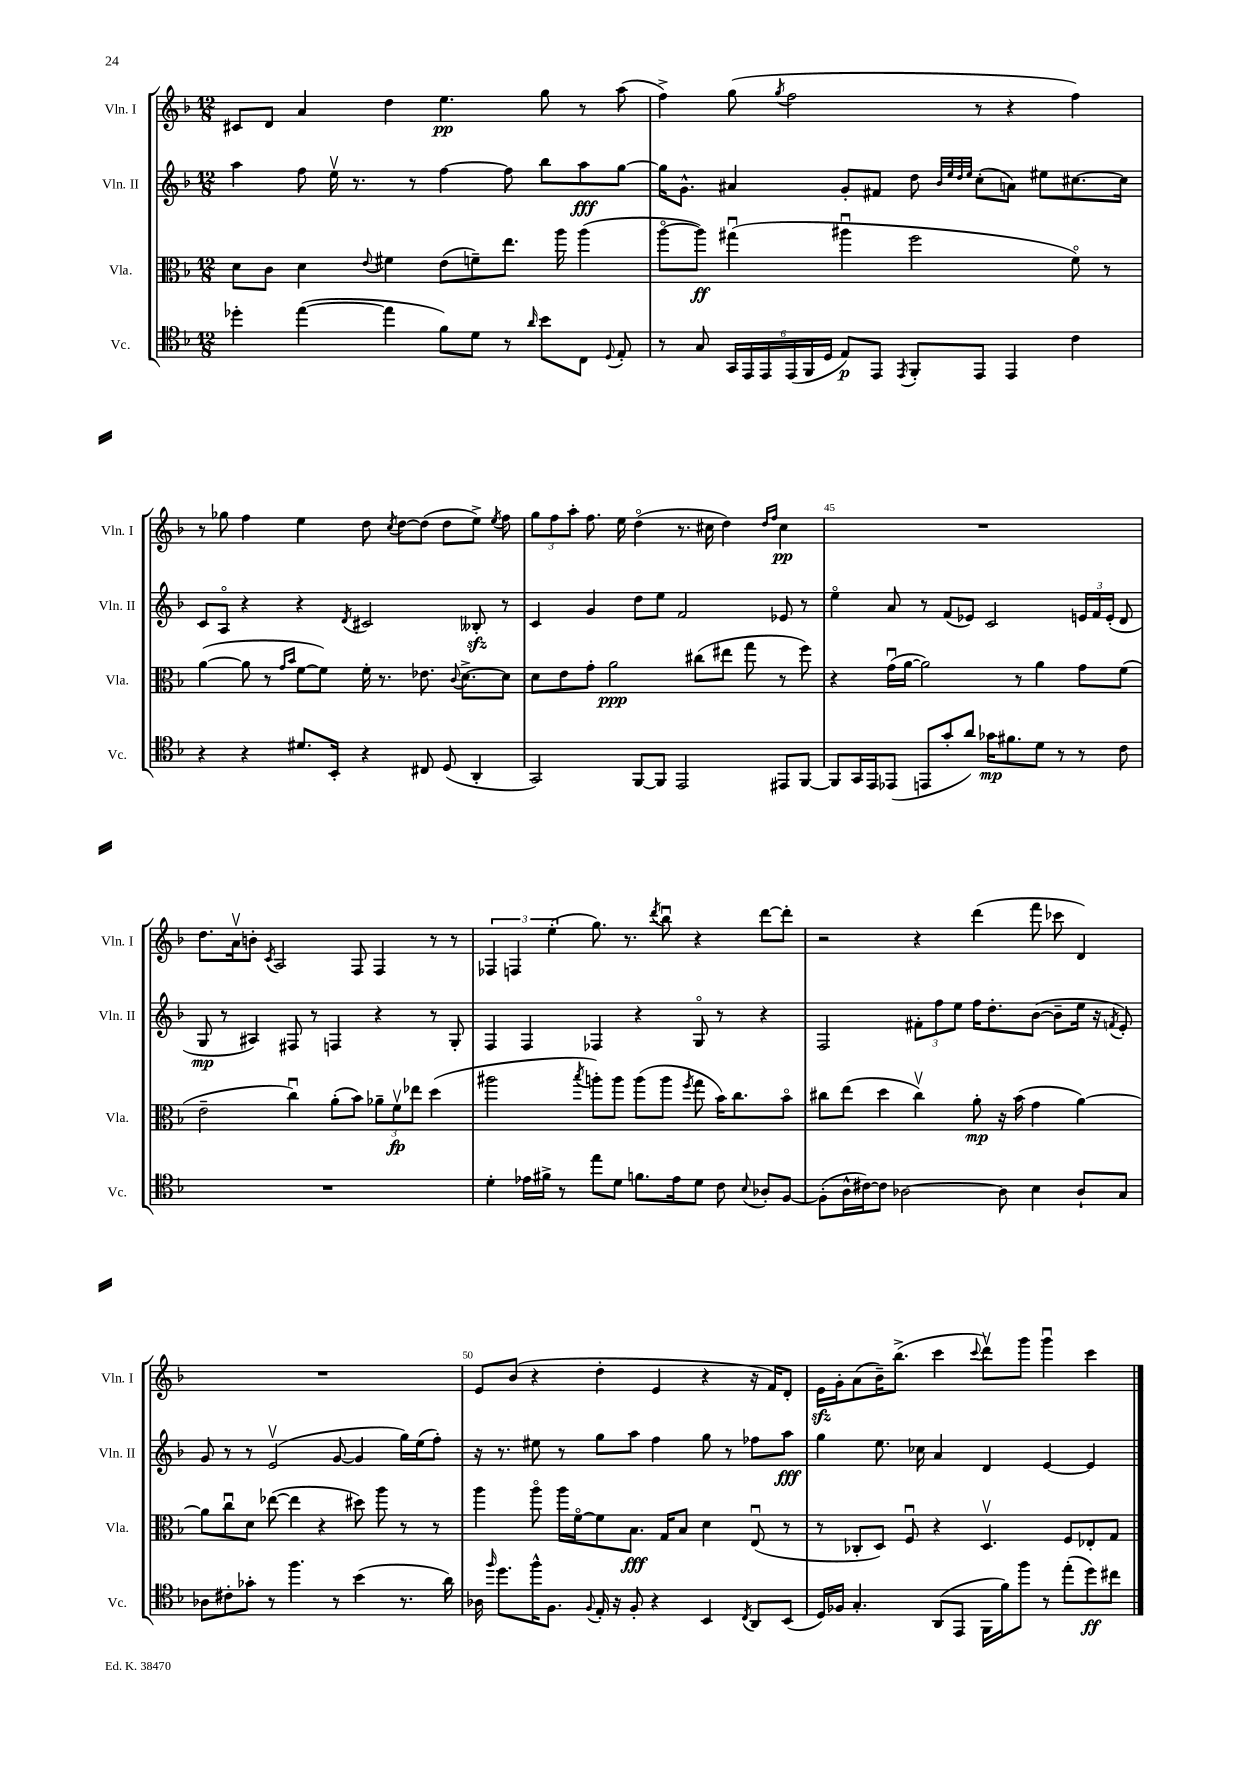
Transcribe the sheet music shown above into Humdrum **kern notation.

**kern	**kern	**kern	**kern
*staff4	*staff3	*staff2	*staff1
*clefC4	*clefC3	*clefG2	*clefG2
*k[b-]	*k[b-]	*k[b-]	*k[b-]
*M12/8	*M12/8	*M12/8	*M12/8
4dd-'	8d	4aa	8c#
.	8c	.	8d
([4ee	4d	8ff	4a
.	.	16eev	.
.	.	8.r	.
.	8qqe	.	.
4ee]	4f#	.	4dd
.	.	8r	.
8f)	(8e	[4ff	4.ee
8d	8f~)	.	.
8r	8.ee	8ff]	.
16qqa	.	.	.
8b-	.	8bb-	8gg
.	16aa	.	.
8C	(4aa	8aa	8r
8qqD	.	.	.
8E'	.	[8gg	(8aa
=	=	=	=
8r	[8aao	16gg]	4ff^)
.	.	8.g^^	.
8G	8aa])	.	.
24GG	(4gg#u	4a#	(8gg
24EE	.	.	.
24EE	.	.	.
.	.	.	8qgg
(24EE	.	.	2ff
24FF	.	.	.
24D	.	.	.
8E)	4aa#u	8g'	.
8EE	.	8f#	.
8qEE	.	.	.
8FF'	2ff	8dd	.
.	.	32qqb-	.
.	.	32qqee	.
.	.	32qqdd	.
.	.	32qqee	.
8EE	.	(8cc'	8r
4EE	.	8a)	4r
.	.	8ee#	.
4c	8fo)	[8.cc#	4ff)
.	8r	.	.
.	.	16cc#]	.
=	=	=	=
4r	([4a	8c	8r
.	.	8Ao	8gg-
4r	8a]	4r	4ff
.	8r	.	.
.	16qqg	.	.
.	16qqb-	.	.
8.d#	[8f	4r	4ee
.	8f])	.	.
16BB-'	.	.	.
.	.	8qd	.
4r	16f'	2c#	8dd
.	8.r	.	.
.	.	.	8qcc
.	.	.	[8dd
8C#	8.e-	.	(8dd]
(8D	.	.	8dd
.	8qqc	.	.
.	[8.d^	.	.
4AA'	.	8B--'	8ee^)
.	.	.	8qee
.	8d]	8r	8ff
=	=	=	=
2GG)	8d	4c	12gg
.	.	.	12ff
.	8e	.	.
.	.	.	12aa'
.	8g'	4g	8.ff
.	2a	.	.
.	.	.	16ee
[8FF	.	8dd	(4ddo
8FF]	.	8ee	.
2EE	.	2f	8.r
.	(8cc#	.	.
.	.	.	16cc#
.	8ee#	.	4dd)
.	8gg	.	.
.	.	.	16qqdd
.	.	.	16qqff
8EE#	8r	8e-	4cc#
[8FF	8ff)	8r	.
=	=	=	=
8FF]	4r	4eeo	1.r
16GG	.	.	.
16EE	.	.	.
(8EE-	(16gu	8a	.
.	[16a	.	.
8EE	2a])	8r	.
8g'	.	(8f	.
8a)	.	8e-)	.
16g-	.	2c	.
8.f#	.	.	.
.	8r	.	.
8d	4a	.	.
8r	.	.	.
8r	8g	24e	.
.	.	24f	.
.	.	(24e'	.
8c	(8f	8d	.
=	=	=	=
1.r	2e~	8G	8.dd
.	.	8r	.
.	.	.	16av
.	.	4A#)	8b'
.	.	.	8qc
.	.	.	2A
.	4ccu)	8F#	.
.	.	8r	.
.	(8a'	4F	.
.	8b-)	.	8F
.	12a-~	4r	4F
.	12fv	.	.
.	12ee-	.	.
.	(4dd	8r	8r
.	.	8G'	8r
=	=	=	=
4d'	2aa#	4F	6F-
.	.	.	6F
16e-	.	4F	.
16f#^	.	.	.
.	.	.	(6ee'
8r	.	.	.
.	8qbb-	.	.
8ee	8aa')	4F-	8.gg)
8d	8aa	.	.
.	.	.	8.r
8.f	(8aa	4r	.
.	.	.	8qddd
.	8aa	.	8bb-u
16e-	.	.	.
.	8qff	.	.
8d	8gg	8Go	4r
8c	16b-)	8r	.
.	8.cc	.	.
8qqB-	.	.	.
8A-'	.	4r	[8ddd
[8F	8b-o	.	8ddd']
=	=	=	=
(8F']	8cc#	2F	2r
16A^^	(8ee	.	.
[16c#)	.	.	.
8c#]	4dd	.	.
[2A-	.	.	.
.	4cc#v)	12f#'	4r
.	.	12ff	.
.	.	12ee	.
.	8a'	16ff	(4ddd
.	.	8.dd'	.
8A-]	16r	.	.
.	(16b-	.	.
4B-	4g	([8b-	8fff
.	.	8b-~]	8ccc-
8A-`	[4a)	16ee	4d)
.	.	16r	.
.	.	8qf	.
8G	.	8e')	.
=	=	=	=
8A-	8a]	8g	1.r
8c#'	8ccu	8r	.
8g-'	8d	8r	.
8r	([8ee-	(2ev	.
4.ff	4ee-]	.	.
.	4r	.	.
8r	.	[8g	.
(4b-	8dd#)	4g]	.
.	8aa	.	.
8.r	8r	16gg)	.
.	.	(16ee	.
.	8r	8ff')	.
16a)	.	.	.
=	=	=	=
16A-	4aa	16r	8e
16qqff	.	.	.
8.dd	.	8.r	.
.	.	.	(8b-
16ff^^	8aao	8ee#	4r
8.F	.	.	.
.	16aa	8r	.
.	[16fo	.	.
8qqF	.	.	.
16E'	8f]	8gg	4dd'
16r	.	.	.
8F'	8.B-	8aa	.
4r	.	4ff	4e
.	16G	.	.
.	8B-	.	.
4BB-	4d	8gg	4r
.	.	8r	.
8qC	.	.	.
8AA	(8Eu	8ff-	16r
.	.	.	16f)
(8BB-	8r	8aa	8d'
=	=	=	=
16D)	8r	4gg	16e
16F-	.	.	16g'
4.G'	8C-'	.	(8a
.	8D)	8.ee	16b-~)
.	.	.	(8.bb-^
.	8Fu	.	.
.	.	16cc-	.
(8AA	4r	4a	4ccc
8EE	.	.	.
.	.	.	8qqccc
16FF	4.Dv	4d	8dddv)
16f)	.	.	.
8ff	.	.	8ggg
8r	.	[4e	4gggu
(8ee'	8F	.	.
8dd)	8E-'	4e]	4ccc
8cc#	8G	.	.
==	==	==	==
*-	*-	*-	*-
